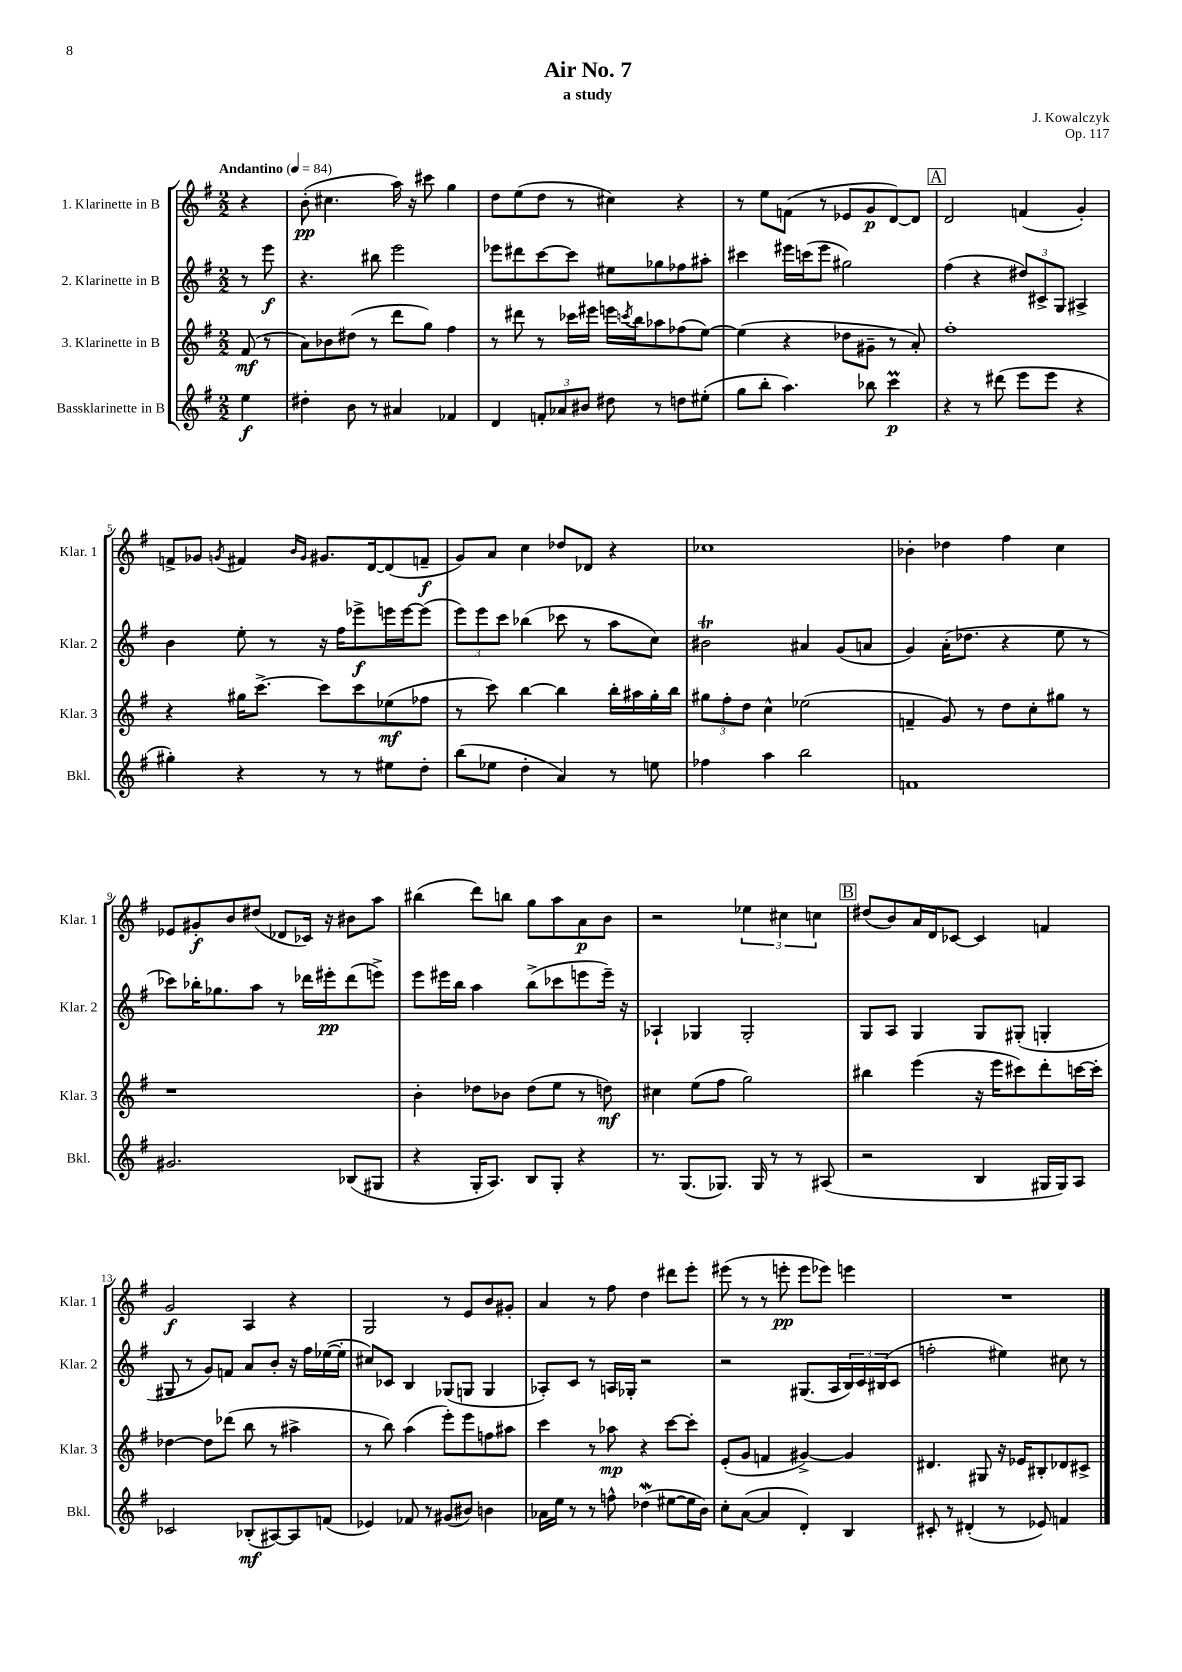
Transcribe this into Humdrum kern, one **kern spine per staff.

**kern	**kern	**kern	**kern
*staff4	*staff3	*staff2	*staff1
*clefG2	*clefG2	*clefG2	*clefG2
*k[f#]	*k[f#]	*k[f#]	*k[f#]
*M2/2	*M2/2	*M2/2	*M2/2
*MM84	*MM84	*MM84	*MM84
4ee	(8f#	8r	4r
.	8r	8eee	.
=	=	=	=
4dd#'	8a)	4.r	(8b'
.	8b-	.	4.cc#
8b	(8dd#	.	.
8r	8r	8bb#	.
4a#	8ddd	2eee	16aa)
.	.	.	16r
.	8gg)	.	8ccc#
4f-	4ff#	.	4gg
=	=	=	=
4d	8r	8eee-	8dd
.	8ddd#	8ddd#	(8ee
12f'	8r	[8ccc	8dd
12a-	.	.	.
.	16ccc-	8ccc]	8r
12b#	.	.	.
.	16eee#	.	.
8dd#	16eee	8ee#	4cc#)
.	8qccc	.	.
.	16bb	.	.
8r	8aa-	8gg-	.
8dd	(8ff-	8ff-	4r
(8ee#'	[8ee)	8aa#'	.
=	=	=	=
8gg	(4ee]	4ccc#	8r
8bb'	.	.	8ee
4.aa)	4r	16eee#	(8f
.	.	(16ccc	.
.	.	8eee#	8r
.	8dd-	2gg#)	8e-
8bb-	8g#~	.	8g
4ccc	8r	.	[8d)
.	8a')	.	8d]
=	=	=	=
4r	1ff#'	(4ff#	2d
8r	.	4r	.
(8ddd#	.	.	.
8eee	.	12dd#)	(4f
.	.	12c#^	.
8eee	.	.	.
.	.	12G	.
4r	.	4A#^	4g')
=	=	=	=
4gg#')	4r	4b	8f^
.	.	.	8g-
.	.	.	8qg
4r	16gg#	8ee'	4f#
.	[8.ccc^	.	.
.	.	8r	.
.	.	.	16qqb
.	.	.	16qqg
8r	8ccc]	16r	8.g#
.	.	16ff#	.
8r	8ccc	8eee-^	.
.	.	.	[16d
8ee#	(8ee-	16eee	(8d]
.	.	[16eee	.
8dd'	8ff-	(8eee]	8f~
=	=	=	=
(8bb	8r	12eee)	8g)
.	.	12eee	.
8ee-	8ccc)	.	8a
.	.	12ccc	.
4dd'	[4bb	(4bb-	4cc
4a)	4bb]	8ccc-	8dd-
.	.	8r	8d-
8r	16bb'	8aa	4r
.	16aa#	.	.
8ee	16gg'	8cc)	.
.	16bb	.	.
=	=	=	=
4ff-	12gg#	2b#	1cc-
.	12ff#'	.	.
.	12dd	.	.
4aa	4cc^^	.	.
2bb	(2ee-	4a#	.
.	.	(8g	.
.	.	8a	.
=	=	=	=
1f	4f~	4g)	4b-'
.	8g)	(16a'	4dd-
.	.	8.dd-	.
.	8r	.	.
.	8dd	4r	4ff#
.	8cc'	.	.
.	8gg#	8ee	4cc
.	8r	8r	.
=	=	=	=
2.g#	1r	8ccc-)	8e-
.	.	16bb-'	8g#'
.	.	8.gg-	.
.	.	.	8b
.	.	8aa	(8dd#
.	.	8r	8d-
.	.	16ddd-	16c-)
.	.	16eee#'	16r
(8B-	.	(8ddd-	8b#
8G#	.	8eee^)	8aa
=	=	=	=
4r	4b'	8eee	(4bb#
.	.	16eee#	.
.	.	16bb	.
16G'	8dd-	4aa	8ddd)
8.A)	.	.	.
.	8b-	.	8bb
8B	(8dd-	(8bb^	8gg
8G'	8ee	8ccc-	8aa
4r	8r	8eee	8a
.	8dd)	16eee~)	8b
.	.	16r	.
=	=	=	=
8.r	4cc#	4A-`	2r
(8.G	.	.	.
.	(8ee	4G-	.
8.G-)	8ff#	.	.
.	2gg)	2G-'	6ee-
16G-	.	.	.
8r	.	.	.
.	.	.	6cc#
8r	.	.	.
.	.	.	6cc
(8A#	.	.	.
=	=	=	=
2r	4bb#	8G	(8dd#
.	.	8A	8b)
.	(4eee	4G	16a
.	.	.	16d
.	.	.	[8c-
4B	16r	8G	4c-]
.	16eee	.	.
.	8ccc#)	(8G#'	.
16G#	8ddd'	4G'	4f
16G#)	.	.	.
8A	[16ccc	.	.
.	16ccc']	.	.
=	=	=	=
2c-	[4dd-	8G#	2g
.	.	8r	.
.	8dd-]	8g)	.
.	(8ddd-	8f	.
(8B-'	8bb	8a	4A
[8A#)	8r	8b'	.
8A#]	4aa#^	16r	4r
.	.	16ff#	.
(8f	.	([16ee-	.
.	.	16ee-']	.
=	=	=	=
4e-)	8r	8cc#)	2G
.	8bb)	8c-	.
8f-	(4aa	4B	.
8r	.	.	.
(8g#	8eee')	(8G-	8r
8b#)	8eee	8G	8e
4b	8ff	4G	8b
.	8aa#	.	8g#'
=	=	=	=
16a-	4ccc	8A-')	4a
16ee	.	.	.
8r	.	8c	.
8r	8r	8r	8r
8ff^^	8aa-	16A	8ff#
.	.	16G-'	.
(4dd-	4r	2r	4dd
[8ee#	[8ccc	.	8ddd#
16ee#]	8ccc']	.	8eee'
16b)	.	.	.
=	=	=	=
8cc'	(8e'	2r	(8eee#
([8a	8g	.	8r
4a]	4f	.	8r
.	.	.	8eee'
4d')	[4g#^)	(8.G#	8eee
.	.	.	8eee-)
.	.	16A	.
4B	4g#]	24B)	4eee
.	.	24c	.
.	.	(24B#	.
.	.	8c	.
=	=	=	=
8c#'	4.d#	2ff'	1r
8r	.	.	.
(4d#'	.	.	.
.	8G#	.	.
8r	16r	4ee#)	.
.	16e-	.	.
8e-)	8B#'	.	.
4f	8d-	8cc#	.
.	8c#^	8r	.
==	==	==	==
*-	*-	*-	*-
